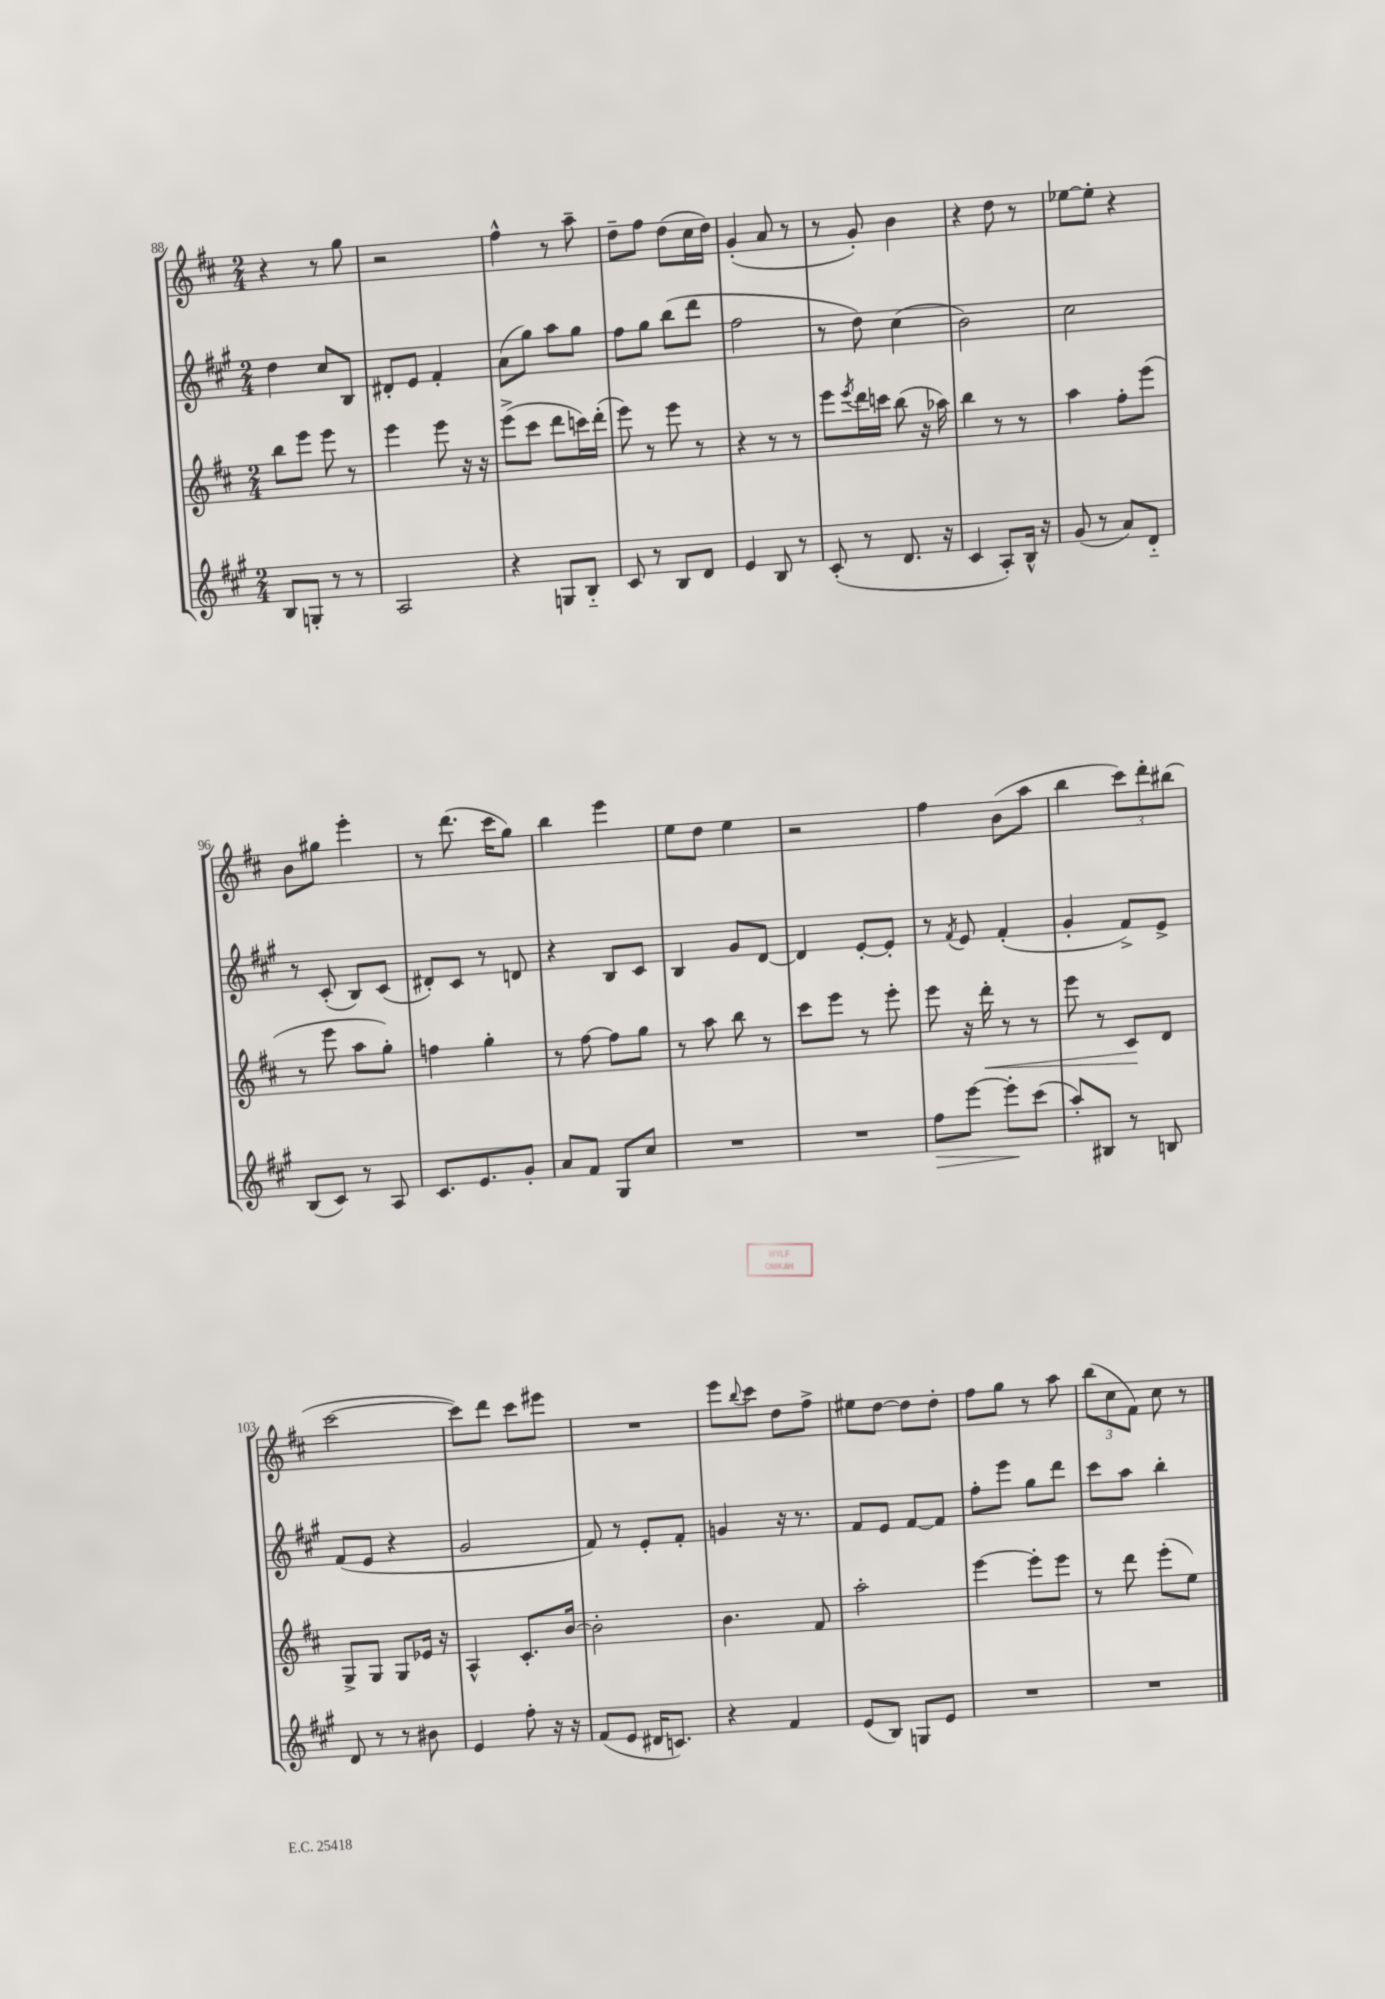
<<
\new StaffGroup <<
\new Staff = "s0" {
    \clef treble \key d \major \numericTimeSignature \time 2/4
    r4 r8 g''8 |
    r2 |
    fis''4-^ r8 a''8-- |
    d''8-- fis''8 d''8( cis''16 d''16) |
    g'4-.( a'8 r8 |
    r8 g'8-.) b'4 |
    r4 d''8 r8 |
    ees''8~ ees''8-. r4 |
    b'8 gis''8 e'''4-. |
    r8 d'''8.( cis'''16 g''8) |
    b''4 e'''4 |
    e''8 d''8 e''4 |
    r2 |
    fis''4 b'8( a''8 |
    b''4 \tuplet 3/2 { cis'''8) d'''8-. bis''8( } |
    cis'''2~ |
    cis'''8) d'''8 cis'''8 eis'''8 |
    R2 |
    e'''8 \appoggiatura { b''8 } cis'''8 d''8 fis''8-> |
    eis''8 d''8~ d''8 d''8-. |
    fis''8 g''8 r8 a''8 |
    \tuplet 3/2 { b''8( cis''8 fis'8) } cis''8 r8 \bar "|." |
}
\new Staff = "s1" {
    \clef treble \key a \major \numericTimeSignature \time 2/4
    d''4 cis''8 b8 |
    dis'8-. e'8 fis'4-. |
    a'8( gis''8) a''8 gis''8 |
    fis''8 gis''8 b''8( d'''8 |
    fis''2 |
    r8 d''8) cis''4( |
    b'2) |
    cis''2 |
    r8 cis'8-.( b8) cis'8( |
    dis'8-.) cis'8 r8 d'8 |
    r4 b8 cis'8 |
    b4 gis'8 d'8~ |
    d'4 e'8~-. e'8-. |
    r8 \acciaccatura { fis'8 } e'8 fis'4-.( |
    gis'4-. fis'8->) e'8-> |
    fis'8( e'8 r4 |
    gis'2 |
    fis'8) r8 e'8-. fis'8-. |
    g'4 r16 r8. |
    fis'8 e'8 fis'8~ fis'8 |
    fis''8-. e'''8 gis''8 d'''8 |
    cis'''8 a''8 b''4-. \bar "|." |
}
\new Staff = "s2" {
    \clef treble \key d \major \numericTimeSignature \time 2/4
    b''8 e'''8 e'''8 r8 |
    e'''4 e'''8 r16 r16 |
    e'''8->( cis'''8 d'''8 c'''16) d'''16-.( |
    e'''8) r8 e'''8 r8 |
    r4 r8 r8 |
    e'''8 \acciaccatura { e'''8 } d'''16 c'''16 b''8( r16 aes''16) |
    b''4 r8 r8 |
    a''4 fis''8-. e'''8( |
    r8 e'''8 a''8 g''8-.) |
    f''4 g''4-. |
    r8 fis''8~ fis''8 g''8 |
    r8 a''8 b''8 r8 |
    cis'''8 e'''8 r8 e'''8-. |
    e'''8 r16 d'''16-.\< r8 r8 |
    e'''8 r8 cis'8\! d'8 |
    g8-> g8 g8 ees'16 r16 |
    a4-^ cis'8.-. b'16~ |
    b'2-. |
    b'4. fis'8 |
    a''2-. |
    e'''4~ e'''8-. e'''8 |
    r8 d'''8 e'''8-.( e''8) \bar "|." |
}
\new Staff = "s3" {
    \clef treble \key a \major \numericTimeSignature \time 2/4
    b8 g8-. r8 r8 |
    a2 |
    r4 g8 b8-_ |
    cis'8 r8 b8 d'8 |
    e'4 b8 r8 |
    cis'8-.( r8 d'8. r16 |
    cis'4 a8-.) b16-^ r16 |
    gis'8( r8 a'8) d'8-_ |
    b8( cis'8) r8 a8 |
    cis'8. e'8. gis'8-. |
    a'8 fis'8 gis8 cis''8 |
    R2 |
    R2 |
    fis''8\> e'''8~ e'''8-.\! cis'''8( |
    a''8-.) bis8 r8 b8 |
    d'8 r8 r8 bis'8 |
    e'4 fis''8-. r16 r16 |
    fis'8( e'8 dis'16 c'8.) |
    r4 fis'4 |
    e'8( b8) g8 e'8 |
    R2 |
    R2 \bar "|." |
}
>>
>>
\layout { \context { \Score currentBarNumber = #88 } }
